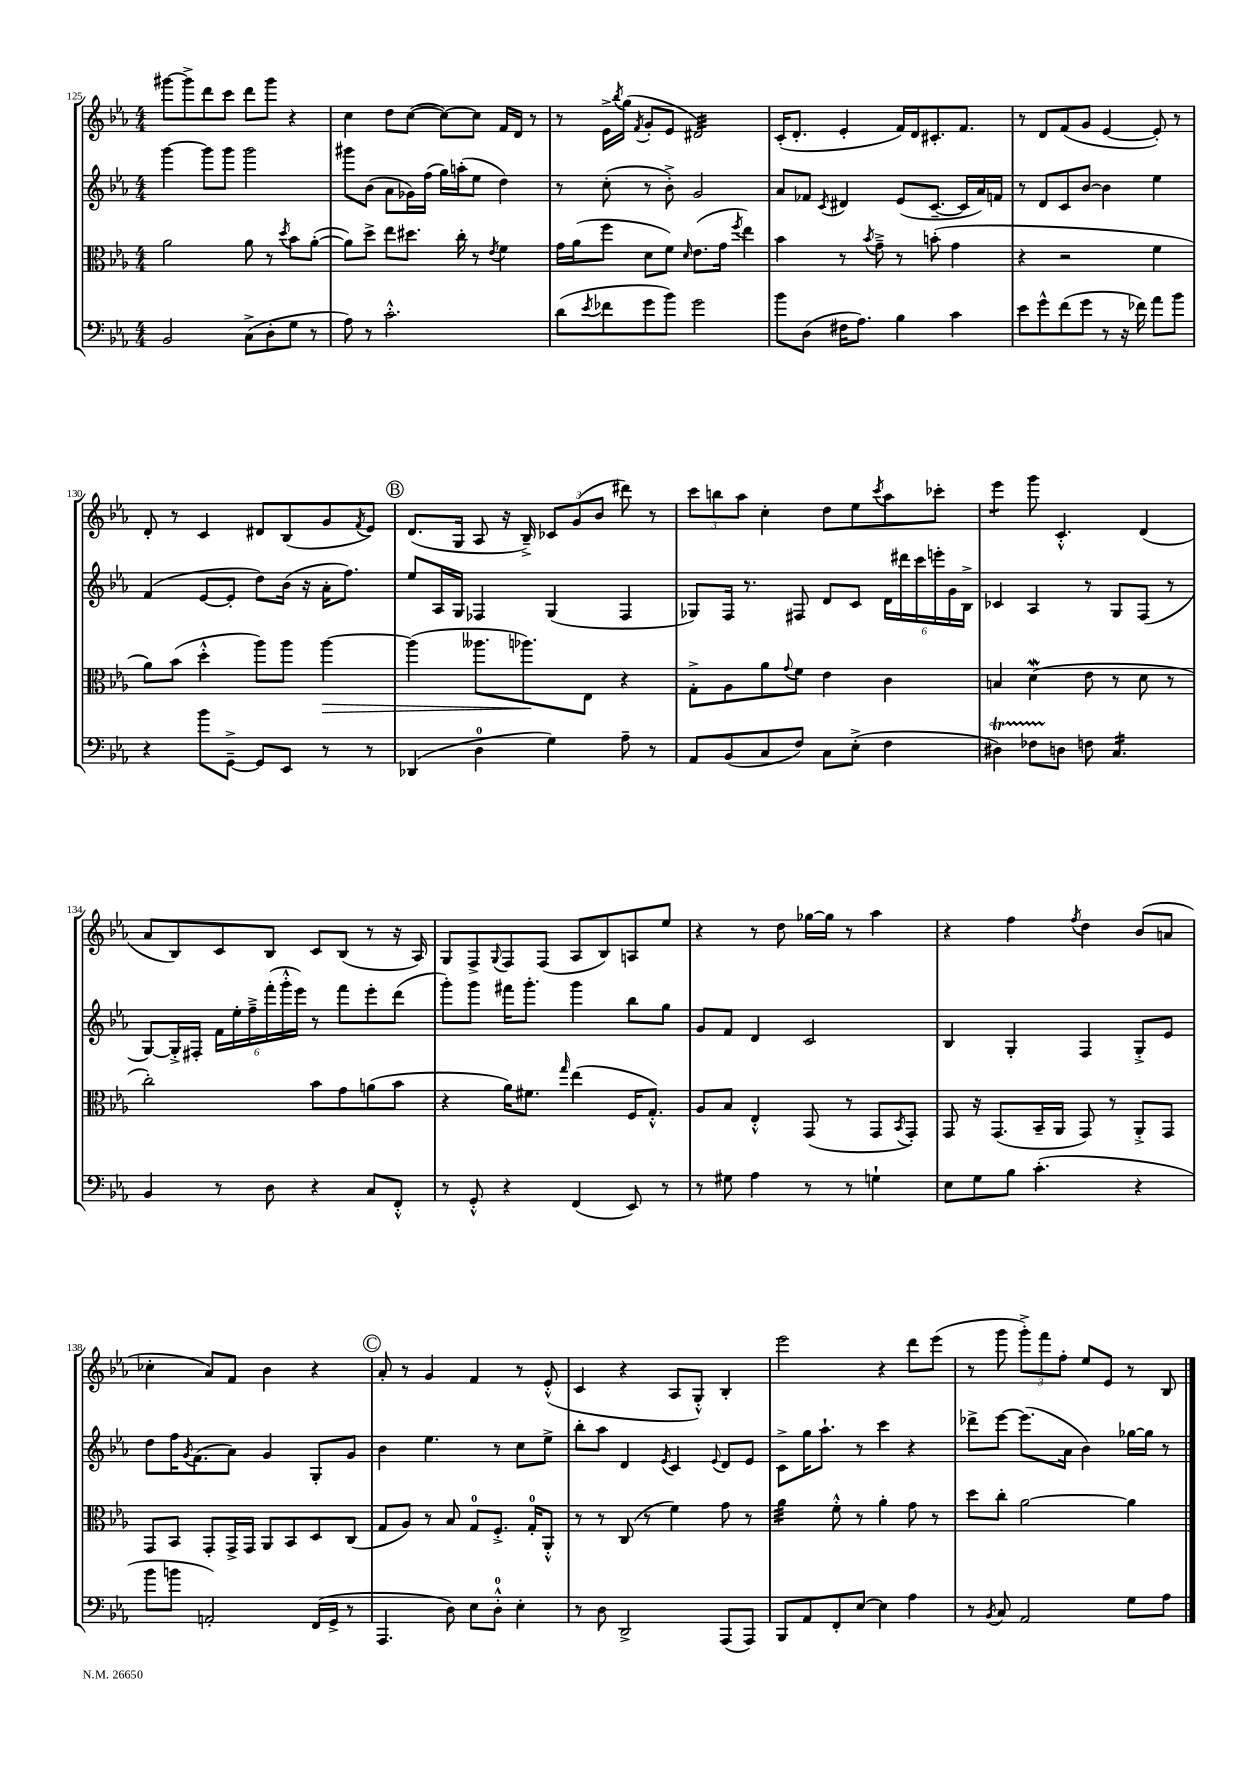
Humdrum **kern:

**kern	**kern	**kern	**kern
*staff4	*staff3	*staff2	*staff1
*clefF4	*clefC3	*clefG2	*clefG2
*k[b-e-a-]	*k[b-e-a-]	*k[b-e-a-]	*k[b-e-a-]
*M4/4	*M4/4	*M4/4	*M4/4
2BB-	2a-	[4ggg	[8ggg#
.	.	.	8ggg#^]
.	.	8ggg]	8ddd
.	.	8ggg	8ccc
(8C^	8a-	2ggg	8ddd
8D'	8r	.	8ggg#
.	8qdd	.	.
8G	8b-	.	4r
8r	([8a-'	.	.
=	=	=	=
8A-)	8a-])	8ggg#	4cc
8r	8dd^	(8b-	.
2.c'^^	8ee-	8a-	8dd
.	8.dd#	16g-)	([8cc
.	.	(16ff	.
.	.	16gg)	8cc_)
.	16cc'	(16aa'	.
.	8r	8ee-	8cc]
.	8qe-	.	.
.	4f	4dd)	16f
.	.	.	16d
.	.	.	8r
=	=	=	=
(8d	16g	8r	8r
.	(16a-	.	.
8qe-	.	.	.
8f-	8ff	(8cc'	16e-^
.	.	.	8qbb-
.	.	.	(16gg
.	.	.	8qf
8g	8d	8r	8g'
8b-)	8f)	8b-'^)	8e-
.	16qqd	.	.
2g	(8.e-	2g	2d#)
.	16g	.	.
.	8qff	.	.
.	4ee-)	.	.
=	=	=	=
8b-	4b-	8a-	(16c'
.	.	.	8.d'
(8D	.	8f-	.
.	.	8qc	.
16F#	8r	4d#	4e-'
8.A-)	.	.	.
.	8qb-	.	.
.	8g~^	.	.
4B-	8r	(8e-	16f)
.	.	.	16d
.	(8b'	[8.c~	8.c#'
4c	4g	.	.
.	.	16c]	8.f
.	.	16a-)	.
.	.	16f	.
=	=	=	=
8e-	4r	8r	8r
8g^^	.	8d	8d
(8f	2r	8c	(8f
8g	.	[8b-	8g
8r	.	4b-]	[4e-
16r	.	.	.
16f-)	.	.	.
8a-	4f	4ee-	8e-'])
8b-	.	.	8r
=	=	=	=
4r	8a-)	(4f	8d'
.	(8b-	.	8r
8b-	4dd'^^	[8e-	4c
[8GG~^	.	8e-']	.
8GG]	8aa-)	8dd)	8d#
8EE-	8aa-	(16b-	(8B-
.	.	16r	.
8r	[4aa-	16a-'	8g
.	.	8.ff)	.
.	.	.	8qf
8r	.	.	8e-)
=	=	=	=
(4DD-	(4aa-]	8ee-	(8.d
.	.	16A-	.
.	.	16G	16G
4D	8.aa--	4F-	8A-
.	.	.	16r
.	8.aa-)	.	16B-~^)
4G)	.	(4G	12c-
.	.	.	(12g
.	8E-	.	.
.	.	.	12b-
8A-~	4r	4F-	8ddd#)
8r	.	.	8r
=	=	=	=
8AA-	8G'^	8G-)	12ccc
.	.	.	12bb
(8BB-	8A-	16F	.
.	.	.	12aa-
.	.	8.r	.
8C	8a-	.	4cc'
.	8qqg	.	.
8F)	8f	8F#	.
8C	4e-	8d	8dd
(8E-'^	.	8c	8ee-
.	.	.	8qccc
4F	4c	24d	8aa-
.	.	24ddd#	.
.	.	24ccc	.
.	.	24eee'	8ccc-'
.	.	24g	.
.	.	24B-^	.
=	=	=	=
4D#)	4B	4c-	4eee-
8F-	(4d	4A-	8ggg
8D	.	.	4.c'^^
8F	8e-	8r	.
4.C	8r	8G	.
.	8d	(8F	(4d
.	8r	8r	.
=	=	=	=
4BB-	2cc')	[8G)	8a-
.	.	16G'^]	8B-)
.	.	16F#'	.
8r	.	24f	8c
.	.	24ee-'	.
.	.	24ff~^	.
8D	.	(24fff'	8B-
.	.	24ggg'^^	.
.	.	24eee-)	.
4r	8b-	8r	8c
.	8g	8fff	(8B-
8C	(8a	8eee-'	8r
8FF'^^	8b-	(8ddd	16r
.	.	.	16A-)
=	=	=	=
8r	4r	8ggg')	8G
8GG'^^	.	8ggg	8F^
.	.	.	8qqG
4r	16a-)	16fff#	8F
.	8.f#	8.ggg'	.
.	.	.	(8F
.	16qqgg	.	.
(4FF	(4ee-	4ggg	8A-
.	.	.	8B-)
8EE-)	16F	8bb-	8A
.	8.G'^^)	.	.
8r	.	8gg	8ee-
=	=	=	=
8r	8A-	8g	4r
8G#	8B-	8f	.
4A-	4E-'^^	4d	8r
.	.	.	8dd
8r	(8GG	2c	[16gg-
.	.	.	16gg-]
8r	8r	.	8r
4G`	8GG	.	4aa-
.	8qBB-	.	.
.	8GG')	.	.
=	=	=	=
8E-	8GG	4B-	4r
8G	16r	.	.
.	(8.GG	.	.
8B-	.	4G'	4ff
(4.c'	16BB-~	.	.
.	16AA-	.	.
.	.	.	8qff
.	8GG)	4F	4dd
.	8r	.	.
4r	8AA-'^	8G'^	(8b-
.	8GG	8e-	8a
=	=	=	=
8b-	8GG	8dd	4cc-'
8b	8BB-	16ff	.
.	.	8qg	.
.	.	(8.f	.
2AA')	8GG'	.	8a-)
.	16GG^	8a-)	8f
.	16GG	.	.
.	8AA-	4g	4b-
.	8BB-	.	.
(16FF	8D	8G'	4r
16GG^	.	.	.
8r	(8C	8g	.
=	=	=	=
4.AAA-	8G	4b-	8a-'
.	8A-)	.	8r
.	8r	4.ee-	4g
8D)	8B-	.	.
8E-	8G	.	4f
8D'^^	8.F'^	8r	.
4E-'	.	8cc	8r
.	16G'	.	.
.	8AA-'^^	8ee-^	(8e-'^^
=	=	=	=
8r	8r	8bb-'	4c
8D	8r	8aa-	.
2DD^	(8C	4d	4r
.	8r	.	.
.	.	8qe-	.
.	4f)	4c	8A-
.	.	.	8G'^^)
.	.	8qqe-	.
(8AAA-	8g	8d	4B-'
8AAA-)	8r	8e-	.
=	=	=	=
8BBB-	4a-	8c^	2eee-
8AA-	.	16gg	.
.	.	8.aa-`	.
8FF'	8f'^^	.	.
[8E-	8r	8r	.
4E-]	4a-'	4ccc	4r
4A-	8g	4r	8ddd
.	8r	.	(8eee-
=	=	=	=
8r	8dd	8ddd-^	8r
8qBB-	.	.	.
8C	8cc'	[8eee-	8ggg
2AA-	[2a-	(8.eee-]	12ggg'^)
.	.	.	12fff
.	.	.	12ff'
.	.	16a-	.
.	.	4b-)	8ee-
.	.	.	8e-
8G	4a-]	[16gg-	8r
.	.	16gg-]	.
8A-	.	8r	8B-
==	==	==	==
*-	*-	*-	*-
